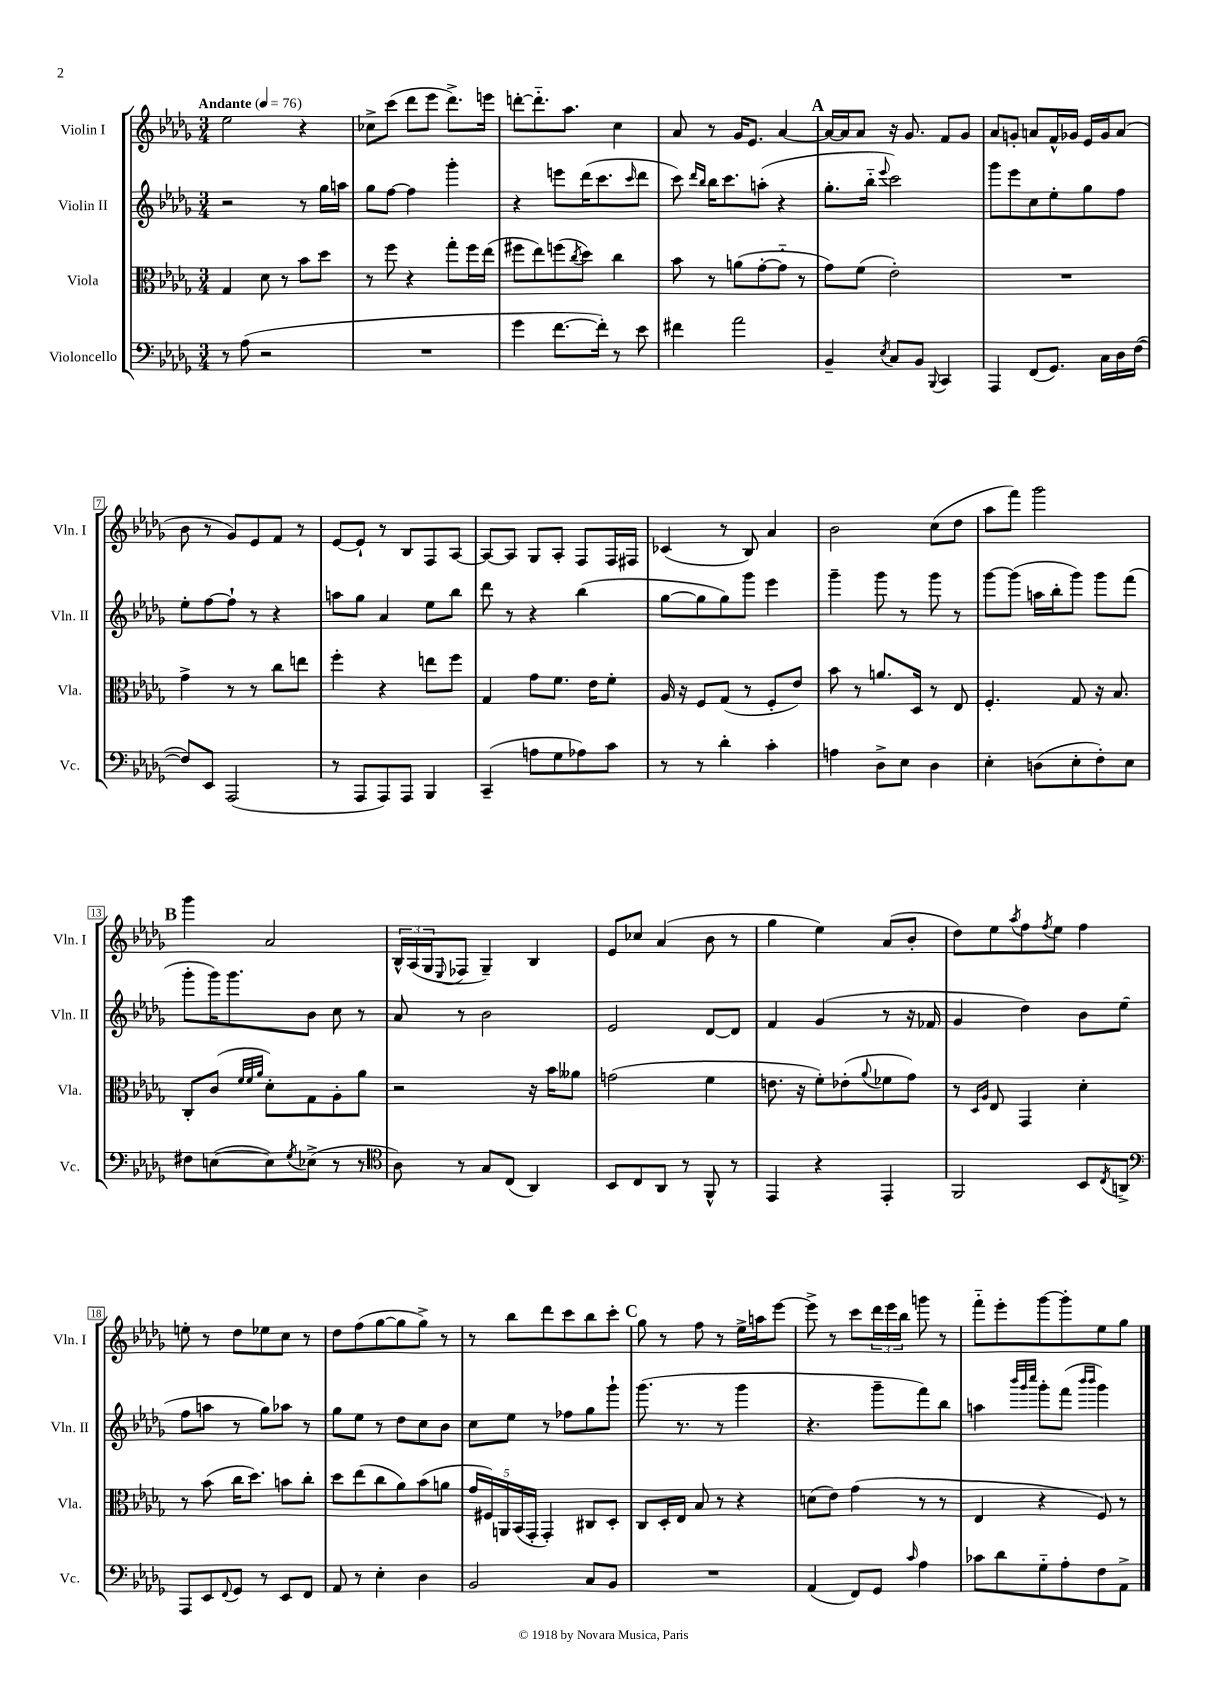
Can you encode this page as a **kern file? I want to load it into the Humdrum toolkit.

**kern	**kern	**kern	**kern
*staff4	*staff3	*staff2	*staff1
*clefF4	*clefC3	*clefG2	*clefG2
*k[b-e-a-d-g-]	*k[b-e-a-d-g-]	*k[b-e-a-d-g-]	*k[b-e-a-d-g-]
*M3/4	*M3/4	*M3/4	*M3/4
*MM76	*MM76	*MM76	*MM76
8r	4G-	2r	2ee-
(8A-	.	.	.
2r	8d-	.	.
.	8r	.	.
.	8b-	8r	4r
.	8dd-	16gg-	.
.	.	16aa	.
=	=	=	=
2.r	8r	8gg-	8cc-^
.	8ff	[8ff	(8ccc
.	4r	4ff]	8ddd-
.	.	.	8eee-
.	8gg-'	4ggg-'	8.ddd-^)
.	16ff	.	.
.	(16ee-	.	16eee
=	=	=	=
4g-	8ff#	4r	[8ddd'
.	8ee-)	.	8.ddd'~]
[8.f	(8ff	8eee	.
.	.	.	8.aa-
.	8qcc	.	.
.	8dd-)	(16ddd-	.
16f'])	.	8.ccc	.
8r	4cc	.	4cc
.	.	16qqccc	.
8e-	.	8ddd-	.
=	=	=	=
4f#	8b-	8ccc)	8a-
.	.	16qqddd-	.
.	.	16qqbb-	.
.	8r	16bb-	8r
.	.	8.ccc	.
2a-	(8a	.	16g-
.	.	.	8.e-
.	[8g-'	(8aa'	.
.	8g-'~]	4r	[4a-
.	8r	.	.
=	=	=	=
4BB-~	8g-)	8.gg-'	16a-_
.	.	.	16a-]
.	(8f	.	8a-
.	.	16bb-'~	.
8qE-	.	8qqeee-	.
8C	2e-')	2ccc)	16r
.	.	.	8.g-
8BB-	.	.	.
8qqBBB-	.	.	.
4CC	.	.	8f
.	.	.	8g-
=	=	=	=
4AAA-	2.r	8ggg-	8a-
.	.	8eee-	8g'
(8FF	.	8cc	8a
8.GG-)	.	8ee-'	16f^^
.	.	.	16g-
.	.	8gg-	16e-
16C	.	.	16g-
16D-	.	8ff	(8a
([16F	.	.	.
=	=	=	=
8F])	4g-^	8ee-'	8b-
8EE-	.	[8ff	8r
(2AAA-	8r	8ff`]	8g-)
.	8r	8r	8e-
.	8cc	4r	8f
.	8ee	.	8r
=	=	=	=
8r	4ff'	8aa	[8e-
8AAA-	.	8gg-	8e-`]
8AAA-)	4r	4a-	8r
8AAA-	.	.	8B-
4BBB-	8ee	8ee-	8F
.	8ff	8bb-	[8A-
=	=	=	=
(4CC~	4G-	8ddd-	8A-_
.	.	8r	8A-]
8A	8g-	4r	8G-
8G-	8.f	.	8A-'
8A-)	.	(4bb-	8F
.	16e-	.	.
8c	8f'	.	16F
.	.	.	16F#
=	=	=	=
8r	16A-	[8gg-	(4c-
.	16r	.	.
8r	8F	8gg-]	.
4d-'	(8G-	8gg-)	8r
.	8r	8ggg-	8B-)
4c'	8F'	4eee-	4a-
.	8e-)	.	.
=	=	=	=
4A	8b-	4ggg-~	2b-
.	8r	.	.
8D-^	8.a	8ggg-	.
8E-	.	8r	.
.	16D-	.	.
4D-	8r	8ggg-	(8cc
.	8E-	8r	8dd-
=	=	=	=
4E-'	4.F'	[8ggg-	8aa-
.	.	(8ggg-]	8fff)
(8D	.	16aa	2ggg-
.	.	16bb-'	.
8E-'	8G-	8ggg-)	.
8F')	16r	8ggg-	.
.	8.B-	.	.
8E-	.	(8fff	.
=	=	=	=
8F#	8C'	8ggg-'	4ggg-
([8E	(8c	16ggg-)	.
.	.	8.ggg-	.
.	32qqf	.	.
.	32qqf	.	.
.	32qqa-	.	.
8E])	8d-')	.	2a-
8qG-	.	.	.
(8E-^	8G-	8b-	.
8r	8A-'	8cc	.
8r	8a-	8r	.
=	=	=	=
*clefC4	*	*	*
8A-)	2r	8a-	24B-^^
.	.	.	(24A-
.	.	.	24G-
.	.	.	8qqE-
8r	.	8r	8F-
8G-	.	2b-	4G-~)
(8C	.	.	.
4AA-)	16r	.	4B-
.	16b-	.	.
.	8a--	.	.
=	=	=	=
8BB-	(2g	2e-	8e-
8C	.	.	8cc-
8AA-	.	.	(4a-
8r	.	.	.
8FF^^	4f	[8d-	8b-
8r	.	8d-]	8r
=	=	=	=
4EE-	8.e	4f	4gg-
.	16r	.	.
4r	8f')	(4g-	4ee-)
.	(8e-'	.	.
.	8qqa-	.	.
4EE-'	8f-	8r	(8a-
.	8g-)	16r	8b-'
.	.	16f-	.
=	=	=	=
2FF	8r	4g-	8dd-)
.	16qqD-	.	.
.	16qqA-	.	.
.	8E-	.	8ee-
.	.	.	8qaa-
.	4GG-	4dd-)	8ff
.	.	.	8qff
.	.	.	8ee-
8BB-	4d-'	8b-	4ff
8qC	.	.	.
8AA^	.	(8ee-	.
=	=	=	=
*clefF4	*	*	*
8AAA-	8r	8ff	8ee'
8EE-	(8b-	8aa	8r
8qqFF	.	.	.
8GG-	16cc	8r	8dd-
.	8.dd-)	.	.
8r	.	8gg-)	8ee-
8EE-	8b	8aa-	8cc
8FF	8cc'	8r	8r
=	=	=	=
8AA-	8dd-	8gg-	8dd-
8r	(8ee-	8ee-	(8ff
4E-'	8cc	8r	[8gg-
.	8a-)	8dd-	8gg-]
4D-	(8b-	8cc	8gg-^)
.	8a	8b-	8r
=	=	=	=
2BB-	20g-	8cc	8r
.	20F#)	.	.
.	20AA	.	.
.	.	8ee-	8bb-
.	(20BB-	.	.
.	20GG-'	.	.
.	4GG-')	8r	8ddd-
.	.	8ff-	8ccc
8C	8C#	8gg-	8bb-
8BB-	8D-'	8ggg-`	8ccc'
=	=	=	=
2.r	8C	(8.ggg-	8gg-
.	16D-'	.	8r
.	16E-	8.r	.
.	8B-	.	8ff
.	8r	8r	8r
.	4r	4ggg-	16ee-^
.	.	.	16aa
.	.	.	[8eee-
=	=	=	=
(4AA-	(8d	4.r	8eee-^]
.	8e-)	.	8r
8FF)	(4g-	.	8ccc
8GG-	.	8ggg-~	24ddd-
.	.	.	24eee-
.	.	.	24bb-
16qqc	.	.	.
4A-	8r	8fff)	8ggg
.	8r	8bb-	8r
=	=	=	=
8c-	4E-	4aa	8fff'~
8d-	.	.	8eee-'
.	.	32qqbbb-	.
.	.	32qqggg-	.
.	.	32qqcccc	.
8G-'~	4r	8ggg-'	[8ggg-
8A-'	.	(8fff	8ggg-']
.	.	16qqbbb-	.
.	.	16qqbbb-	.
8F	8F)	4ggg-)	8ee-
8AA-^	8r	.	8gg-
==	==	==	==
*-	*-	*-	*-
